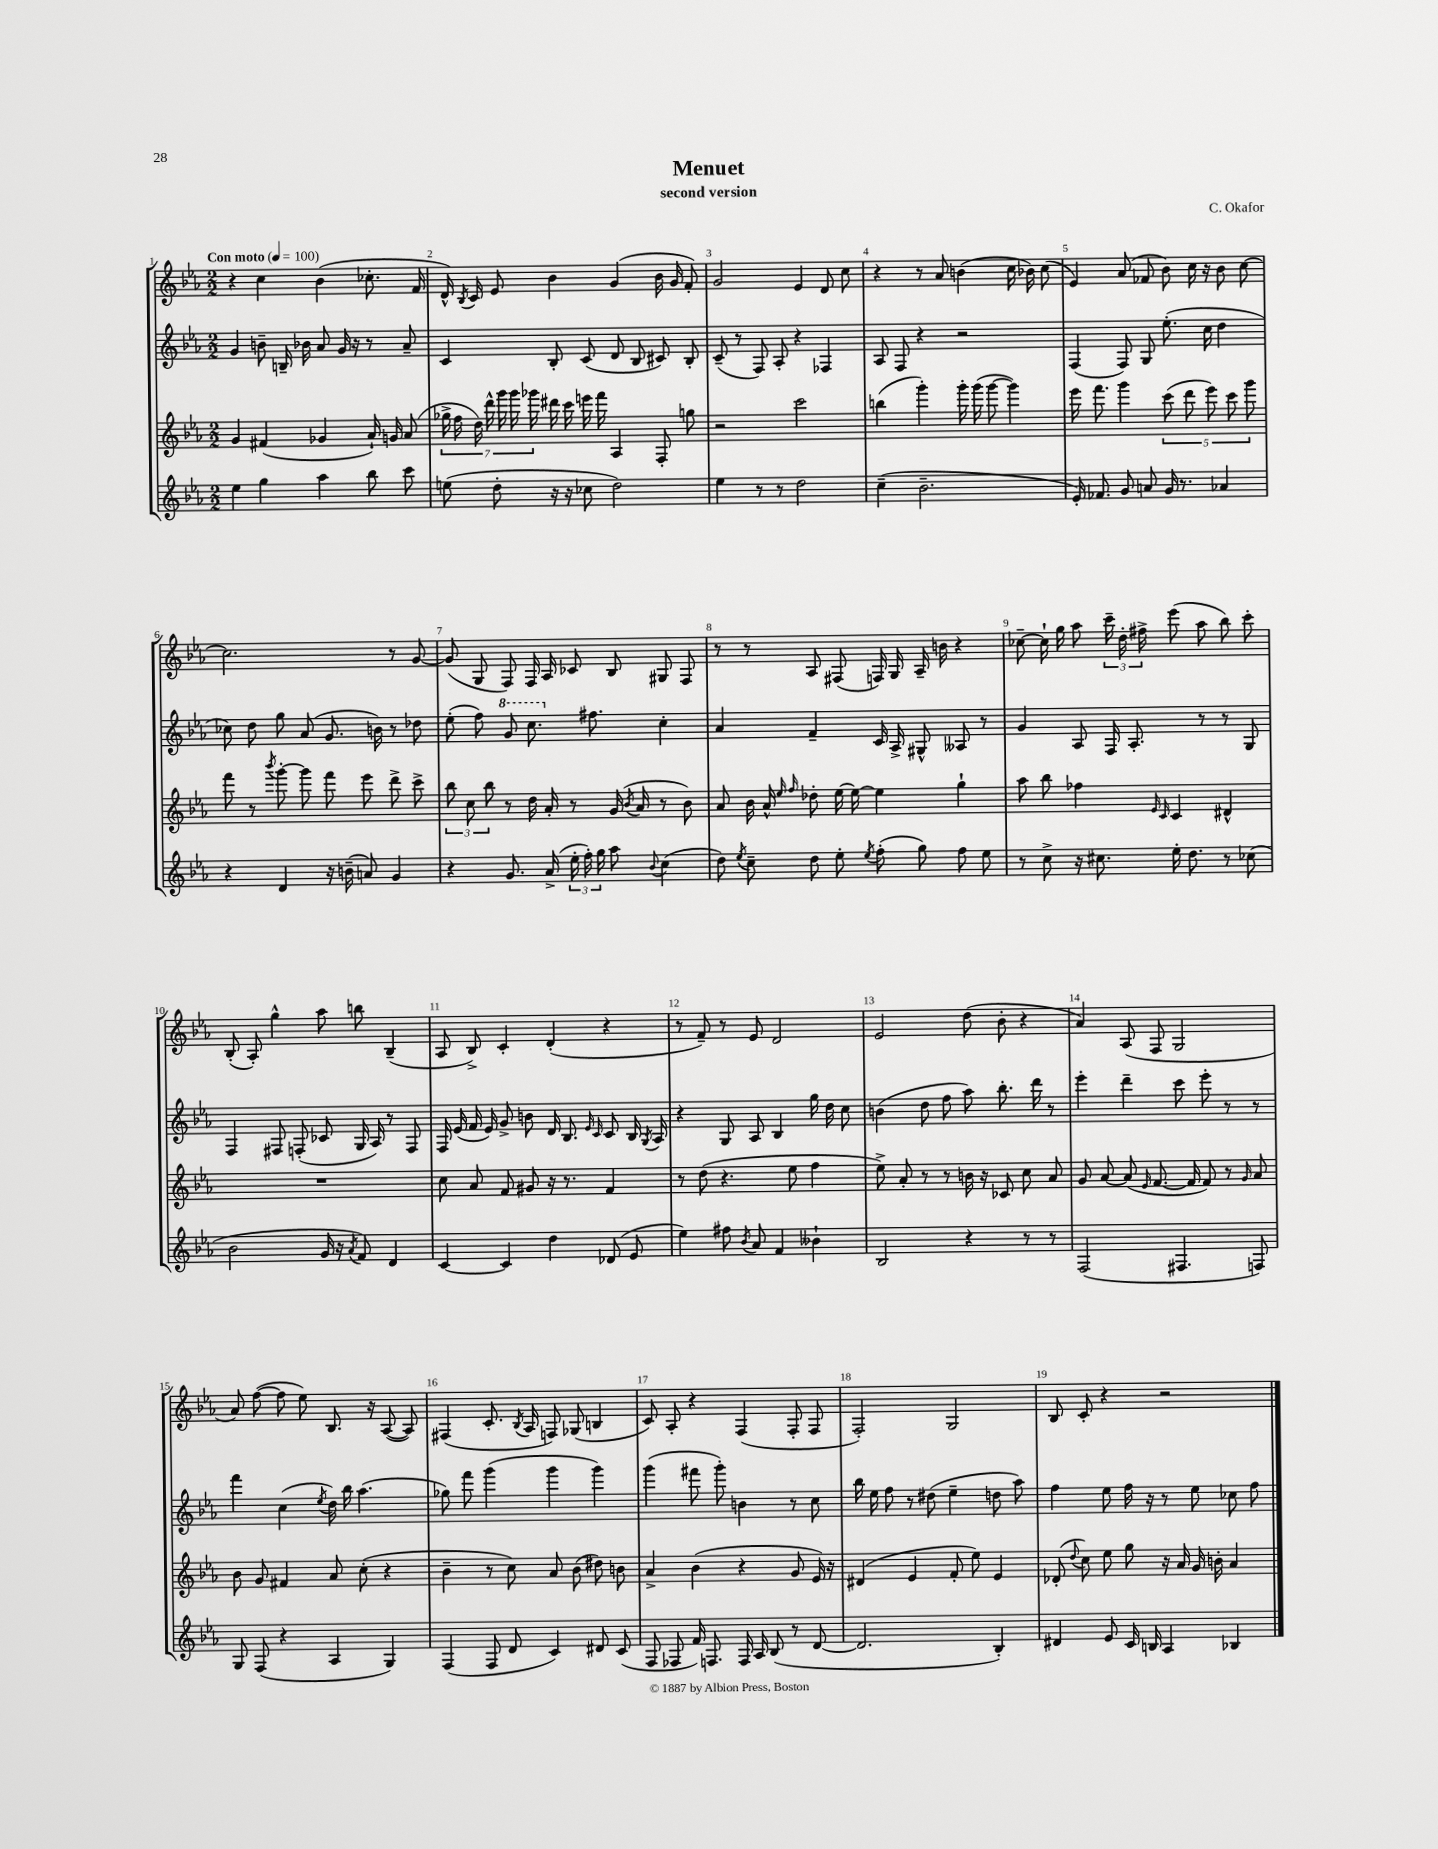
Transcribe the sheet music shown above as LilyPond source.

\header { title = "Menuet" composer = "C. Okafor" subtitle = "second version" }
<<
\new StaffGroup <<
\new Staff = "s0" {
    \clef treble \key ees \major \numericTimeSignature \time 2/2 \tempo "Con moto" 4 = 100
    \autoBeamOff r4 c''4 bes'4( ces''8.-. f'16 |
    d'16-^) \acciaccatura { bes8 } c'16 ees'8 bes'4 g'4( bes'16 g'16 f'8-.) |
    g'2 ees'4 d'8 c''8 |
    r4 r8 aes'8 b'4( c''16 bes'16) c''8( |
    ees'4) aes'8( fes'8 bes'8) c''16 r16 bes'8 c''8~ |
    c''2. r8 g'8~ |
    g'8( g8 f8) f16 aes16 ces'8 bes8 gis8 f8 |
    r8 r8 aes8 fis8( f16) g16 aes16-- b'16 r4 |
    ces''8~-- ces''16-! g''16 aes''8 \tuplet 3/2 { c'''16-- d''16-. fis''16-> } ees'''8( aes''8 bes''8) c'''8-. |
    bes8-.( aes8-.) g''4-^ aes''8 b''8 bes4--( |
    aes8 bes8->) c'4-. d'4-.( r4 |
    r8 f'8--) r8 ees'8 d'2 |
    ees'2 d''8( bes'8-. r4 |
    aes'4) aes8( f8 g2 |
    aes'8) f''8~( f''8 ees''8) bes8. r16 aes8~( aes8) |
    fis4( c'8.-. \acciaccatura { bes8 } aes16 f8) ges8( b4 |
    c'8) aes8-. r4 f4( f8-. f8 |
    f2-.) g2 |
    bes8 c'8-. r4 r2 \bar "|." |
}
\new Staff = "s1" {
    \clef treble \key ees \major \numericTimeSignature \time 2/2
    \autoBeamOff g'4 b'8-- b16-- bes'16 aes'8 g'16 r16 r8 aes'8-- |
    c'4 bes8-. c'8( d'8 bes8 cis'8) bes8-. |
    c'8--( r8 f8) aes8-. r4 fes4 |
    aes8 f8 r4 r2 |
    f4( f8) g8 ees''8.-.( c''16 d''4 |
    ces''8) d''8 g''8 aes'8( g'8. b'16) r8 des''8 |
    ees''8-.( f''8) \ottava #1 g''8 c'''8. \ottava #0 fis''8. c''4-. |
    aes'4 f'4-- c'16 aes16-> gis8-^ aeses8 r8 |
    g'4 aes8 f16 aes8.-. r8 r8 g8 |
    f4 fis8 f8-.( ces'8 g16 aes16) r8 f8 |
    f16 ees'16( f'16 ees'16) g'8-> b'8 d'16 bes8. \grace { ees'16 c'16 } c'8 bes16 \acciaccatura { g8 } aes16 |
    r4 g8 aes8 bes4 g''16 d''16 c''8 |
    b'4( d''8 f''8 aes''8) bes''8.-. d'''16 r8 |
    ees'''4-. d'''4-- c'''8 ees'''8-. r8 r8 |
    f'''4 c''4( \acciaccatura { ees''8 } d''16) bes''16 aes''4.( |
    ges''8) f'''8 g'''4( g'''4 g'''4) |
    g'''4( fis'''8 g'''8-.) b'4 r8 c''8 |
    bes''16 ees''16 f''8 r8 dis''8( ees''4-- d''8 aes''8) |
    f''4 ees''8 f''16 r16 r8 ees''8 ces''8 f''8 \bar "|." |
}
\new Staff = "s2" {
    \clef treble \key ees \major \numericTimeSignature \time 2/2
    \autoBeamOff g'4 fis'4( ges'4 aes'16-!) g'16 aes'8( |
    \tuplet 7/4 { ges''16-> f''16 d''16) d'''16-^ g'''16 g'''16 ges'''16 } dis'''16 c'''16 e'''16 f'''16 aes4 f8-. g''8 |
    r2 c'''2 |
    b''4( g'''4-.) g'''16-. g'''16( g'''8~ g'''4) |
    ees'''16 f'''8. g'''4 \tuplet 5/4 { c'''8( d'''8 ees'''8) c'''8 g'''8 } |
    f'''8 r8 \acciaccatura { bes'''8 } g'''8~-. g'''8 f'''8 ees'''8 d'''8-> c'''8-> |
    \tuplet 3/2 { bes''8 c''8 bes''8 } r8 d''16 aes'16-. r8 g'16( \acciaccatura { bes'8 } aes'16 r8 bes'8) |
    aes'8 bes'16 aes'16-^ \grace { ees''16 f''16 } des''8-. ees''16~ ees''16~ ees''4 g''4-! |
    aes''8 bes''8 fes''4 \grace { ees'16 c'16 } c'4 dis'4-^ |
    R1 |
    c''8 aes'8 f'8 gis'8 r16 r8. f'4 |
    r8 d''8( r4. ees''8 f''4 |
    ees''8->) aes'8-. r8 r8 b'16 r16 ces'8 c''8 aes'8 |
    g'8 aes'8~ aes'8( \grace { ees'16 } f'8.~ f'16 f'8) r8 \grace { g'16 } aes'8 |
    bes'8 g'8 fis'4 aes'8 c''8-.( r4 |
    bes'4-- r8 c''8) aes'8 bes'8( dis''8) b'8 |
    aes'4-> bes'4( r4 g'8 ees'16) r16 |
    dis'4( ees'4 f'8-. ees''8) ees'4 |
    des'8-.( \appoggiatura { d''8 } c''8) ees''8 g''8 r16 aes'16 g'16 b'16-. aes'4 \bar "|." |
}
\new Staff = "s3" {
    \clef treble \key ees \major \numericTimeSignature \time 2/2
    \autoBeamOff ees''4 g''4 aes''4 bes''8 c'''8 |
    e''8( d''8-. r16 r16 ces''8 d''2) |
    ees''4 r8 r8 d''2 |
    c''4--( bes'2.-- |
    ees'16-.) fes'8. g'8 a'8 g'16 r8. aes'4 |
    r4 d'4 r16 b'16--( a'8) g'4 |
    r4 g'8. aes'16->( \tuplet 3/2 { ees''16-. f''16-.) g''16 } aes''8 \appoggiatura { bes'8 } c''4( |
    d''8) \acciaccatura { ees''8 } c''8-- d''8 ees''8-. \acciaccatura { ees''8 } f''8-.( g''8) f''8 ees''8 |
    r8 c''8-> r16 cis''8. ees''16-. d''8. r8 ces''8( |
    bes'2 g'16 r16 \acciaccatura { aes'8 } f'8) d'4 |
    c'4~ c'4 d''4 des'8( ees'8 |
    ees''4) fis''8 \acciaccatura { bes'8 } aes'8 f'4 beses'4-! |
    bes2 r4 r8 r8 |
    f2( fis4. f8) |
    g8 f8( r4 aes4 g4) |
    f4( f8 d'8 c'4) dis'8 c'8( |
    f8 fes8 f'16) f8. f16 aes16 bes8( r8 d'8~ |
    d'2. bes4-.) |
    dis'4 ees'8 c'16 b16 aes4 bes4 \bar "|." |
}
>>
>>
\layout { \context { \Score \override BarNumber.break-visibility = ##(#f #t #t) barNumberVisibility = #all-bar-numbers-visible } }
